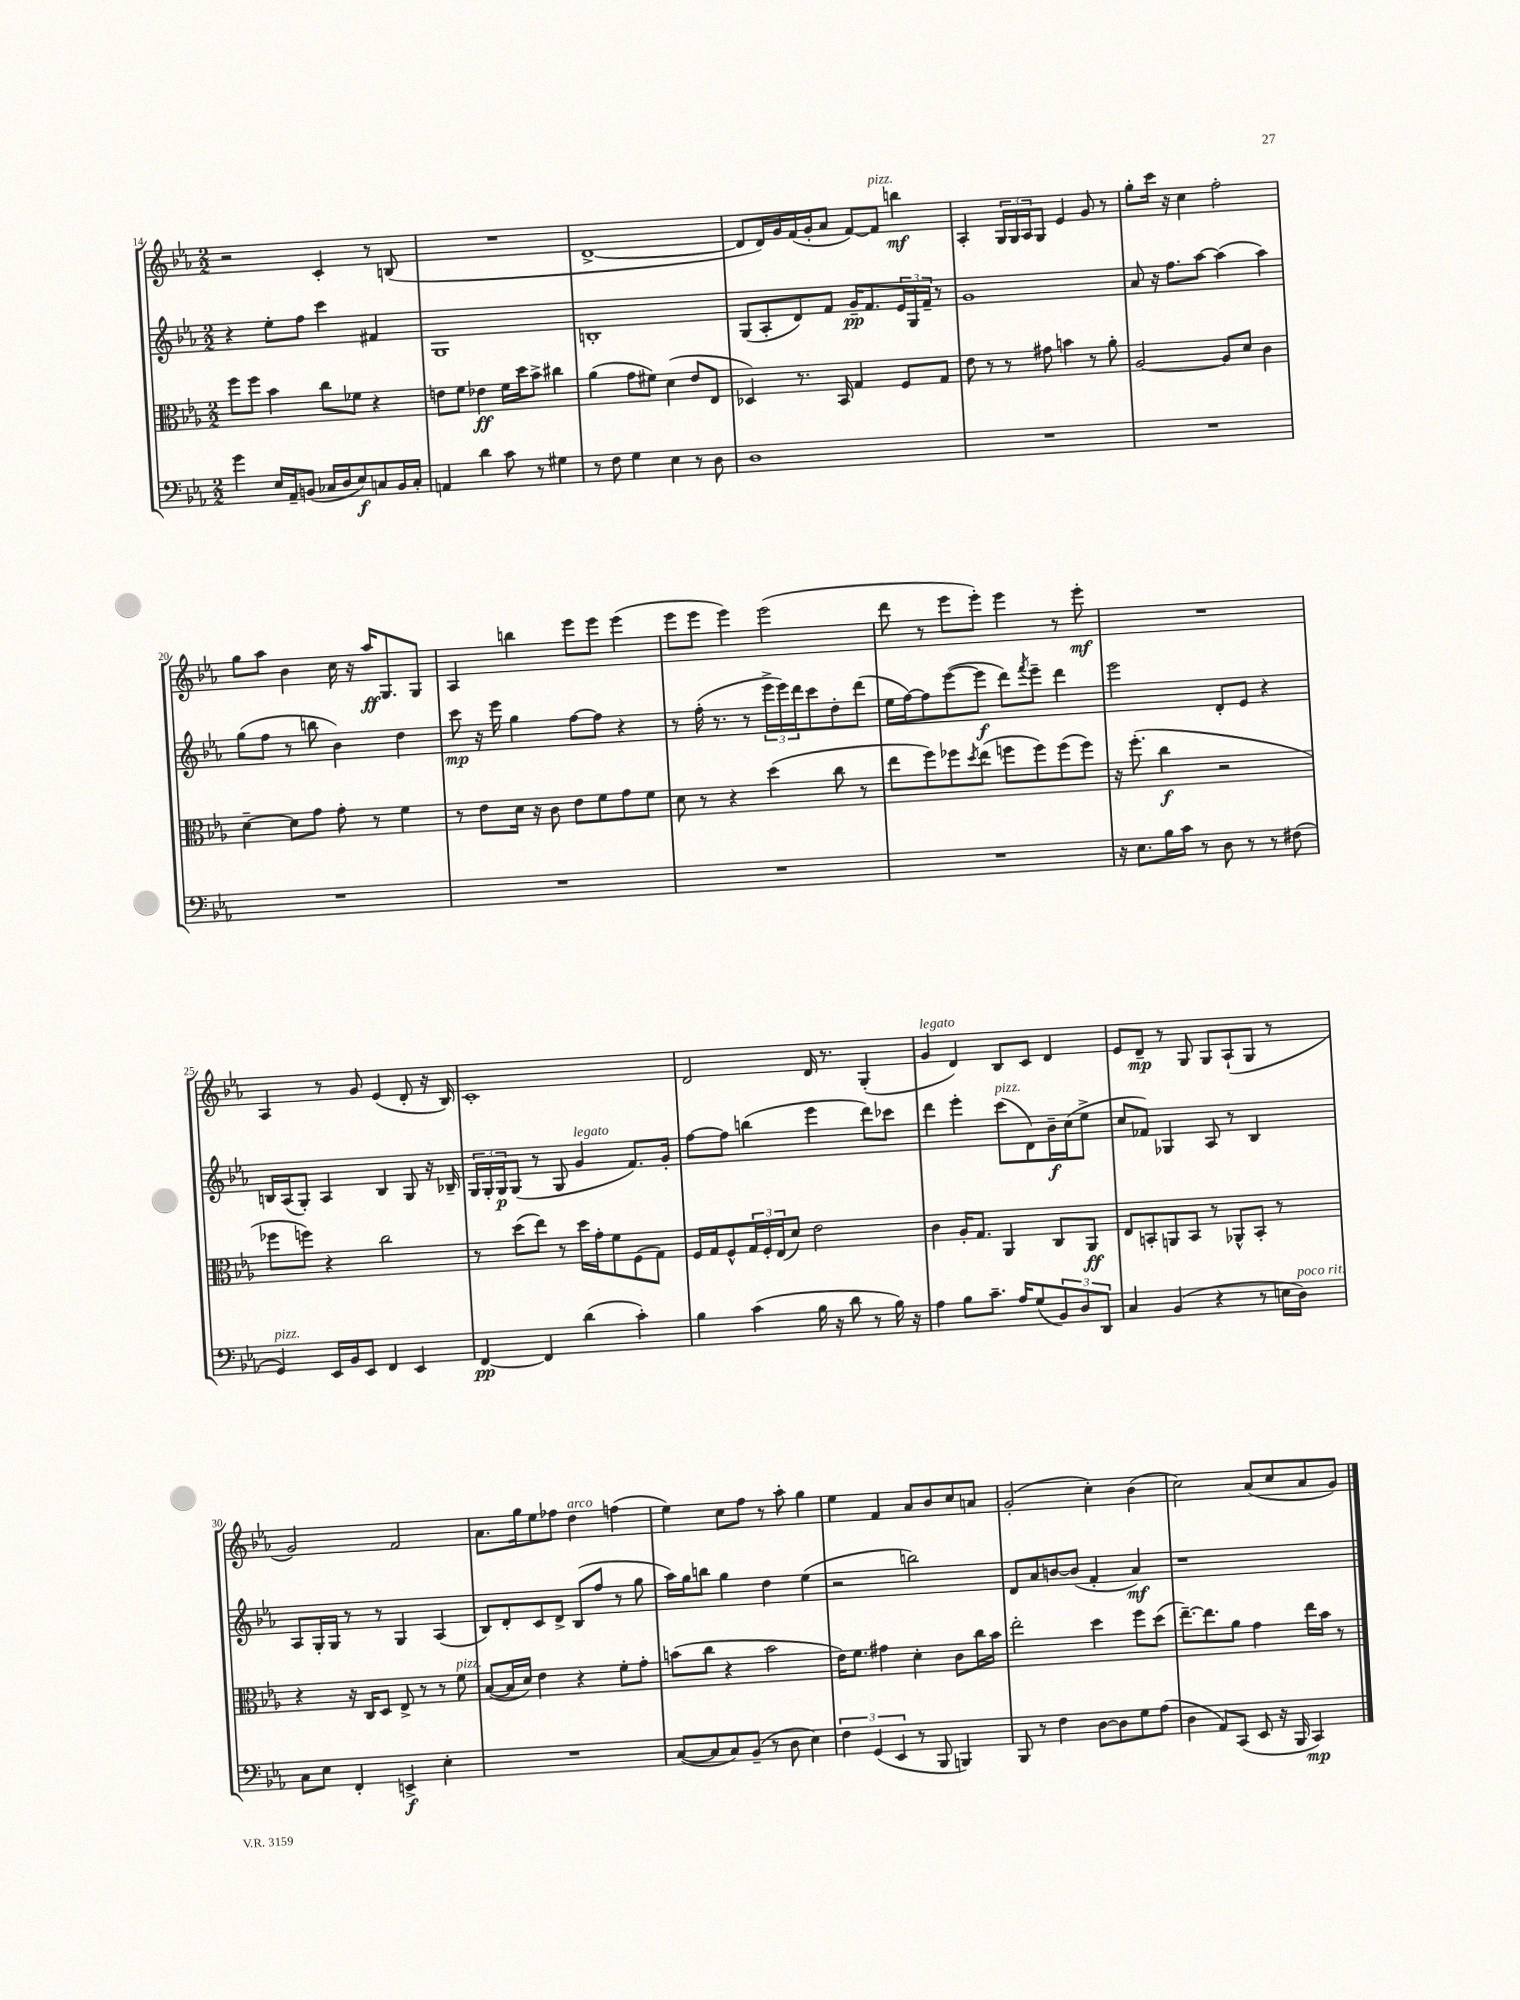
<<
\new StaffGroup <<
\new Staff = "s0" {
    \clef treble \key ees \major \numericTimeSignature \time 2/2
    r2 c'4-. r8 b8( |
    R1 |
    d'1~-> |
    d'8 d'16) g'16 f'16( g'16-. aes'8 f'8~) f'8^\markup { \italic "pizz." } b''4\mf |
    aes4-. \tuplet 3/2 { g16 g16 aes16 } g8 ees'4 g'8 r8 |
    g''8-. c'''16 r16 c''4 f''2-. |
    g''8 aes''8 bes'4 c''16 r16 aes''16\ff g8. g8 |
    aes4 b''4 ees'''8 ees'''8 ees'''4( |
    ees'''8 ees'''8 ees'''4) ees'''2( |
    d'''8 r8 ees'''8 ees'''8-.) ees'''4 r8 ees'''8-.\mf |
    R1 |
    aes4 r8 g'8 ees'4( d'8-. r16 bes16) |
    c'1-. |
    d'2 d'16 r8. g4-.( |
    g'4^\markup { \italic "legato" } d'4) bes8 c'8 d'4 |
    ees'8 d'8--\mp r8 g8 g8 aes8-!( g8 r8 |
    g'2) f'2 |
    aes'8. g''16 ees''8 fes''8 d''4^\markup { \italic "arco" } f''4( |
    ees''4) c''8 f''8 r8 aes''8-. g''4 |
    ees''4 f'4 aes'8 bes'8 c''8 a'8 |
    g'2-.( c''4-.) bes'4( |
    c''2) aes'8( c''8 aes'8 g'8) \bar "|." |
}
\new Staff = "s1" {
    \clef treble \key ees \major \numericTimeSignature \time 2/2
    r4 ees''8-. f''8 c'''4 fis'4 |
    g1 |
    b1-. |
    g8( aes8-. d'8) f'8 g'16--\pp f'8. \tuplet 3/2 { ees'16 g16 f'16-- } r8 |
    g'1 |
    aes'8 r16 f''8. aes''8~ aes''4( aes''4) |
    g''8( f''8 r8 b''8 bes'4) d''4 |
    c'''8\mp r16 ees'''16 g''4 f''8~ f''8 r4 |
    r8 f''16-.( r8. r8 \tuplet 3/2 { ees'''16-> ees'''16) d'''16 } c'''8 d''8-. d'''8( |
    ees''16 f''16~) f''8 ees'''8~( ees'''8\f d'''8) \acciaccatura { f'''8 } ees'''8-- d'''4 |
    ees'''2 d'8-. ees'8 r4 |
    b16 aes16( g8-.) aes4 b4 g8 r16 bes16-- |
    \tuplet 3/2 { g16 g16-. g16\p } g8( r8 g8 g'4^\markup { \italic "legato" } f'8.) g'16-. |
    f''8~ f''8 b''4( ees'''4 d'''8) ces'''8 |
    d'''4 ees'''4-. c'''8^\markup { \italic "pizz." }( d'8) bes'16--\f c''16( ees''8-> |
    c''8 fes'8) ges4 aes8 r8 bes4 |
    aes8 g16-. g16 r8 r8 g4 aes4( |
    bes8) d'8-. c'8 d'8-> bes8( f''8 r8 g''8 |
    aes''16) g''16 b''8 g''4 d''4 ees''4( |
    r2 b''2) |
    d'8 aes'8 b'8~ b'8( f'4-. aes'4\mf) |
    r1 \bar "|." |
}
\new Staff = "s2" {
    \clef alto \key ees \major \numericTimeSignature \time 2/2
    f''8 f''8 bes'4 c''8 fes'8 r4 |
    e'8 f'8 ees'4\ff f'16 d''16 bes'8-> cis''4 |
    aes'4( g'8 fis'8) d'4( ees'8 ees8 |
    des4) r8. bes,16 g4 f8 g8 |
    ees'8 r8 r8 gis'8 b'4 r8 aes'8-. |
    aes2~ aes8 d'8 c'4 |
    d'4~-- d'8 g'8 g'8-. r8 f'4 |
    r8 ees'8 d'16 r16 c'8 ees'8 f'8 g'8 f'8 |
    d'8 r8 r4 d''4( c''8 r8 |
    ees''8 f''8) fes''8 \acciaccatura { d''8 } ees''8( f''8 f''8) f''8( f''8) |
    r16 f''8.-.( c''4\f r2 |
    fes''8 f''8) r4 c''2 |
    r8 d''8( ees''8) r8 d''16 g'16-. f'8 f8( g8) |
    f16 g16 f8-^ \tuplet 3/2 { g16 f16-. ees16( } d'8) ees'2 |
    c'4 aes16-. g8. aes,4 c8 aes,8\ff |
    ees8 b,8-. a,8 b,8 r8 aes,8-^ b,8-. r8 |
    r4 r16 c16 d8 ees8-> r8 r8 f'8^\markup { \italic "pizz." } |
    bes8~( bes16 d'16) ees'4 r4 f'8-. g'8-. |
    b'8( c''8 r4 b'2 |
    ees'16) f'8. gis'4 d'4-. c'8 c''16 bes'16 |
    ees''2-. d''4 f''8 d''8( |
    ees''8.~--) ees''8. aes'8 g'4 ees''16 bes'16 r8 \bar "|." |
}
\new Staff = "s3" {
    \clef bass \key ees \major \numericTimeSignature \time 2/2
    g'4 ees16 aes,16-- b,8( ces16 d16 ees8\f) c8 b,16 c16-. |
    a,4 d'4 c'8 r8 gis4 |
    r8 f8 g4 ees4 r8 d8 |
    d1 |
    R1 |
    R1 |
    R1 |
    R1 |
    R1 |
    R1 |
    r16 ees8. bes16 c'16 r8 d8 r8 r8 fis8( |
    g,4^\markup { \italic "pizz." }) ees,16 bes,16 ees,8 f,4 ees,4 |
    f,4~\pp f,4 d'4( c'4-.) |
    bes4 c'4( bes16 r16 d'8 r8 bes16) r16 |
    aes4 bes8 c'8.-- aes16 g8( \tuplet 3/2 { bes,8) d8 d,8 } |
    c4 bes,4( r4 r8 e16 d16^\markup { \italic "poco rit." }) |
    c8 ees8 f,4-. e,4->\f ees4-. |
    R1 |
    c8~( c8 c8) bes,8--( r8 d8 ees4) |
    \tuplet 3/2 { f4 g,4( ees,4 } r8 bes,,8 b,,4) |
    bes,,8 r8 f4 d8~ d8 g8 aes8( |
    d4 aes,8) c,8( ees,8 r16 bes,,16 c,4\mp) \bar "|." |
}
>>
>>
\layout { \context { \Score currentBarNumber = #14 } }
